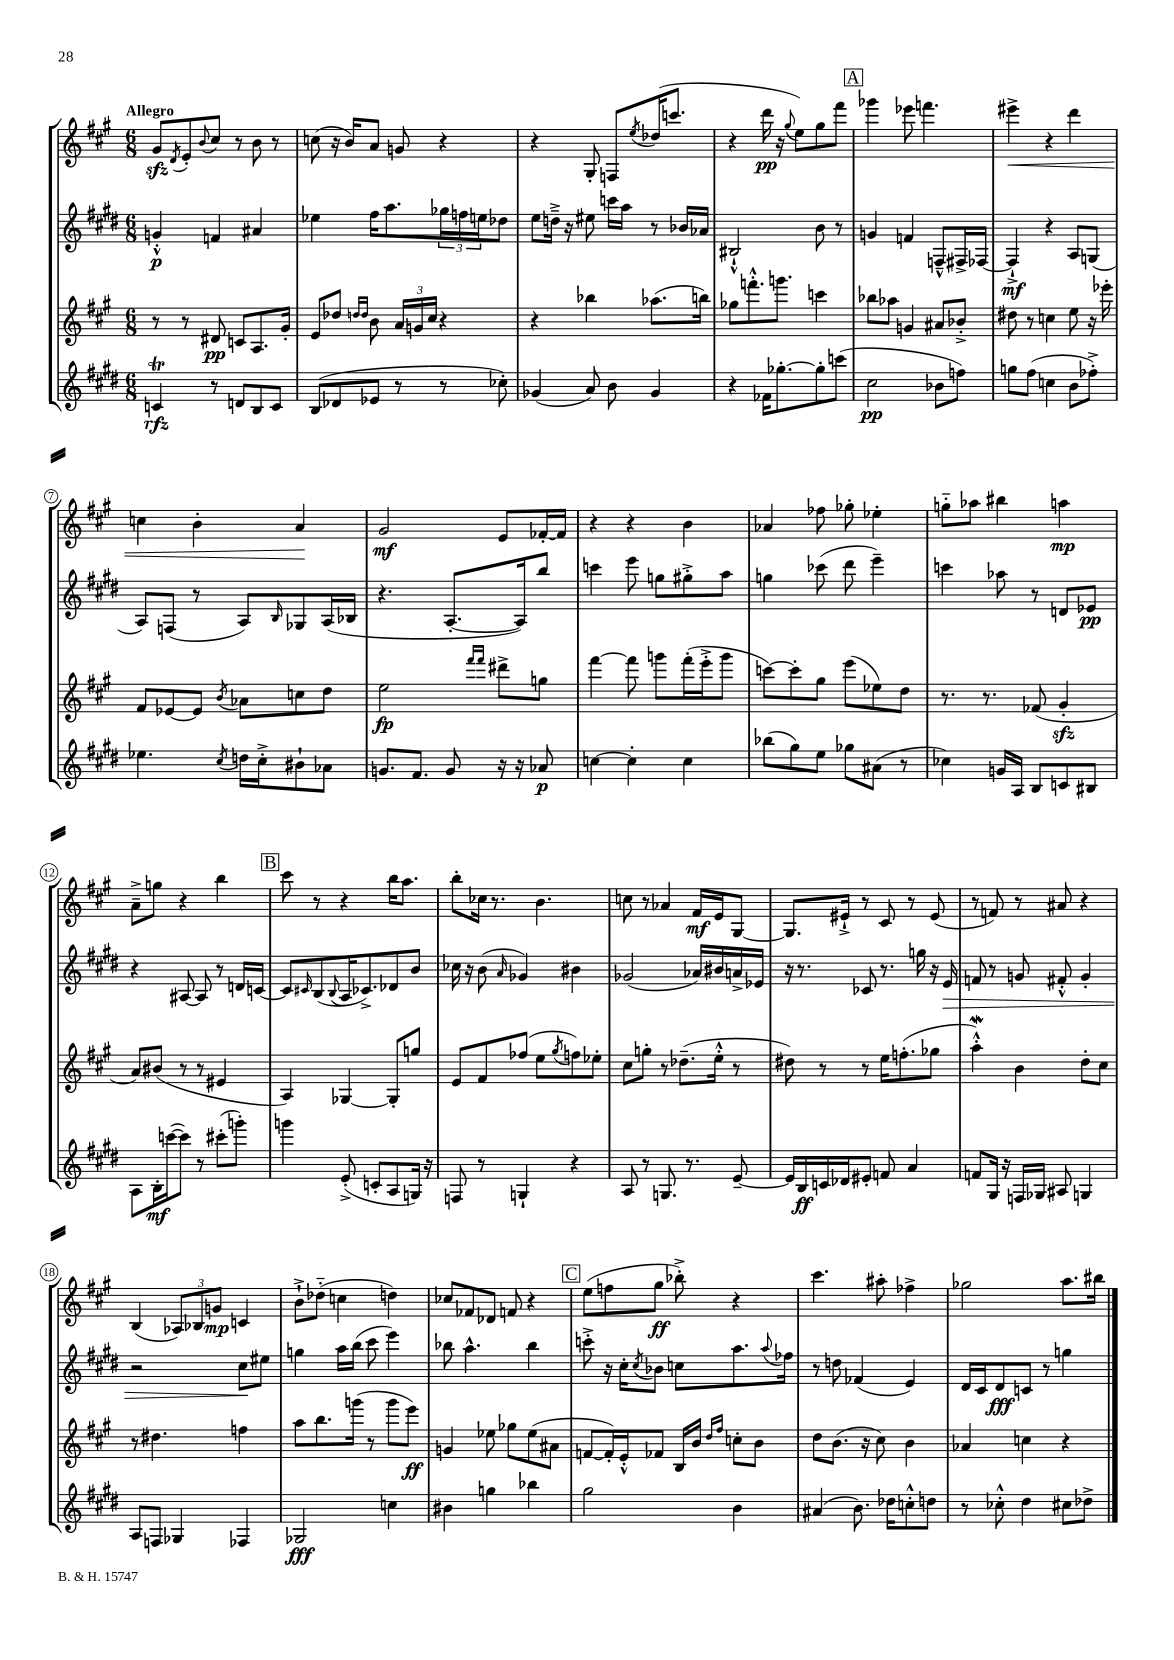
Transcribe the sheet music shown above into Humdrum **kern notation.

**kern	**dynam	**kern	**dynam	**kern	**dynam	**kern	**dynam
*part4	*part4	*part3	*part3	*part2	*part2	*part1	*part1
*staff4	*staff4	*staff3	*staff3	*staff2	*staff2	*staff1	*staff1
*clefG2	*	*clefG2	*	*clefG2	*	*clefG2	*
*k[f#c#g#d#]	*	*k[f#c#g#]	*	*k[f#c#g#d#]	*	*k[f#c#g#]	*
*M6/8	*	*M6/8	*	*M6/8	*	*M6/8	*
=1	=1	=1	=1	=1	=1	=1	=1
!	!	!	!	!	!	!LO:TX:a:B:t=Allegro	!
4cnT/	rfz	8r	.	4gn'^^/	p	8g#zz/L	.
.	.	.	.	.	.	8qd/	.
.	.	8r	.	.	.	8e'/	.
.	.	.	.	.	.	8qqb/	.
8r	.	8d#X/	pp	4fn/	.	8cc#/J	.
8dn/L	.	8cn/L	.	.	.	8r	.
8B/	.	8.A/	.	4a#X/	.	8b\	.
8c/J	.	.	.	.	.	8r	.
.	.	16g#'/Jk	.	.	.	.	.
=2	=2	=2	=2	=2	=2	=2	=2
(8B/L	.	8e/L	.	4ee-X\	.	(8ccn\	.
8d-X/	.	8dd-X/J	.	.	.	16r	.
.	.	.	.	.	.	16b/KL)	.
.	.	16qqddn/LL	.	.	.	.	.
.	.	16qqdd/JJ	.	.	.	.	.
8e-X/J	.	8b\	.	16ff#\KL	.	8a/J	.
.	.	.	.	8.aa\	.	.	.
8r	.	24a/LL	.	.	.	8gn/	.
.	.	24gn/	.	.	.	.	.
.	.	24cc#/JJ	.	.	.	.	.
8r	.	4r	.	24gg-X\L	.	4r	.
.	.	.	.	24ffn\	.	.	.
.	.	.	.	24een\J	.	.	.
8cc-X'\)	.	.	.	8dd-X\J	.	.	.
=3	=3	=3	=3	=3	=3	=3	=3
(4g-X/	.	4r	.	8ee\L	.	4r	.
.	.	.	.	16ddn~^\Jk	.	.	.
.	.	.	.	16r	.	.	.
8a/)	.	4bb-X\	.	8ee#X\	.	8G#'/	.
8b\	.	.	.	16cccn\LL	.	8Fn/L	.
.	.	.	.	16aa\JJ	.	.	.
.	.	.	.	.	.	8qee/	.
4g-/	.	(8.aa-X\L	.	8r	.	(16dd-X/K	.
.	.	.	.	.	.	8.cccn/J	.
.	.	.	.	16b-X/LL	.	.	.
.	.	16bbn\Jk)	.	16a-X/JJ	.	.	.
=4	=4	=4	=4	=4	=4	=4	=4
4r	.	8gg-X\L	.	2B#X`^^/	.	4r	.
.	.	8.fffn'^^\	.	.	.	.	.
16f-X\KL	.	.	.	.	.	16ddd\	pp
[8.gg-X'\	.	8.gggn\J	.	.	.	16r	.
.	.	.	.	.	.	8qqgg#/	.
.	.	.	.	.	.	8ee\L)	.
8gg-'\]	.	4cccn\	.	8b\	.	8gg#\	.
(8cccn\J	.	.	.	8r	.	8fff#\J	.
!!LO:REH:place=s1:t=A
=5	=5	=5	=5	=5	=5	=5	=5
2cc#\	pp	8bb-X\L	.	4gn/	.	4ggg-X\	.
.	.	8aa-X\J	.	.	.	.	.
.	.	4gn/	.	4fn/	.	8eee-X\	.
.	.	.	.	.	.	4.fffn\	.
8b-X\L	.	8a#X/L	.	8Fn~^^/L	.	.	.
8ffn\J)	.	8b-X'^/J	.	16F#X^/L	.	.	.
.	.	.	.	[16F-X/JJ	.	.	.
=6	=6	=6	=6	=6	=6	=6	=6
!	!	!	!	!	!	!	!LO:HP:b
8ggn\L	.	8dd#X\	.	4F-`^/]	mf	4eee#X^\	<
(8ff#\J	.	8r	.	.	.	.	.
4ccn\	.	4ccn\	.	4r	.	4r	.
8b\L	.	8ee\	.	8A/L	.	4ddd\	.
8ff-X'^\J)	.	16r	.	(8Gn/J	.	.	.
.	.	16eee-X'\	.	.	.	.	.
!!LO:LB:g=z
=7	=7	=7	=7	=7	=7	=7	=7
4.ee-X\	.	8f#/L	.	8A/L)	.	4ccn\	.
.	.	[8e-X/	.	(8Fn/J	.	.	.
.	.	8e-/J]	.	8r	.	4b'\	.
8qcc#/	.	8qb/	.	.	.	.	.
16ddn\LL	.	8a-X\L	.	8A/L)	.	.	.
16cc#'^\J	.	.	.	.	.	.	.
.	.	.	.	16qqB/	.	.	.
8b#X`\	.	8ccn\	.	8G-X/	.	4a/	.
8a-X\J	.	8dd\J	.	(16A/L	.	.	.
.	.	.	.	16B-X/JJ	.	.	.
.	.	.	.	.	.	.	[
=8	=8	=8	=8	=8	=8	=8	=8
8.gn/L	.	2ee\	fp	4.r	.	2g#/	mf
8.f#/J	.	.	.	.	.	.	.
8g/	.	.	.	[8.A'/L	.	.	.
.	.	16qqfff#/LL	.	.	.	.	.
.	.	16qqfff#/JJ	.	.	.	.	.
16r	.	8ddd#X^\L	.	.	.	8e/L	.
16r	.	.	.	16A/k])	.	.	.
8a-X/	p	8ggn\J	.	8bb/J	.	[16f-X'/L	.
.	.	.	.	.	.	16f-/JJ]	.
=9	=9	=9	=9	=9	=9	=9	=9
[4ccn\	.	[4fff#\	.	4cccn\	.	4r	.
4cc'\]	.	8fff#\]	.	8eee\	.	4r	.
.	.	8gggn\L	.	8ggn\L	.	.	.
4cc\	.	(16fff#'\L	.	8gg#X'^\	.	4b\	.
.	.	16eee'^\J	.	.	.	.	.
.	.	8ggg\J	.	8aa\J	.	.	.
=10	=10	=10	=10	=10	=10	=10	=10
(8bb-X\L	.	[8cccn\L)	.	4ggn\	.	4a-X/	.
8gg#\)	.	8ccc'\]	.	.	.	.	.
8ee\J	.	8gg#\J	.	(8ccc-X\	.	8ff-X\	.
8gg-X\L	.	(8eee\L	.	8ddd#\	.	8gg-X'\	.
(8a#X\J	.	8ee-X\)	.	4eee~\)	.	4ee-X'\	.
8r	.	8dd\J	.	.	.	.	.
=11	=11	=11	=11	=11	=11	=11	=11
4cc-X\)	.	8.r	.	4cccn\	.	8ggn\L	.
.	.	.	.	.	.	8aa-X\J	.
.	.	8.r	.	.	.	.	.
16gn/LL	.	.	.	8aa-X\	.	4bb#X\	.
16A/JJ	.	.	.	.	.	.	.
8B/L	.	(8f-X/	.	8r	.	.	.
8cn/	.	4g#zz'/	.	8dn/L	.	4aan\	mp
8B#X/J	.	.	.	8e-X/J	pp	.	.
!!LO:LB:g=z
=12	=12	=12	=12	=12	=12	=12	=12
8A\L	.	8a/L)	.	4r	.	8a~^\L	.
16B'\L	mf	(8b#X/J	.	.	.	8ggn\J	.
([16cccn\J	.	.	.	.	.	.	.
8ccc\J])	.	8r	.	[8A#X/	.	4r	.
8r	.	8r	.	8A#/]	.	.	.
(8ccc#X'\L	.	4e#X/	.	8r	.	4bb\	.
8gggn'\J)	.	.	.	16dn/LL	.	.	.
.	.	.	.	[16cn/JJ	.	.	.
!!LO:REH:place=s1:t=B
=13	=13	=13	=13	=13	=13	=13	=13
4gggn\	.	4A/)	.	8c/L]	.	8ccc#\	.
.	.	.	.	16qqc#X/	.	.	.
.	.	.	.	(8B/	.	8r	.
.	.	.	.	8qqB/	.	.	.
(8e'^/	.	[4G-X/	.	16A/K	.	4r	.
.	.	.	.	8.c-X^/)	.	.	.
8cn'/L	.	.	.	.	.	.	.
8A/	.	8G-'/L]	.	8d-X/	.	16bb\KL	.
.	.	.	.	.	.	8.aa\J	.
16Gn/Jk)	.	8ggn/J	.	8b/J	.	.	.
16r	.	.	.	.	.	.	.
=14	=14	=14	=14	=14	=14	=14	=14
8Fn/	.	8e/L	.	16cc-X\	.	8bb'\L	.
.	.	.	.	16r	.	.	.
8r	.	8f#/	.	(8b\	.	16cc-X\Jk	.
.	.	.	.	.	.	8.r	.
.	.	.	.	16qqa/	.	.	.
4Gn`/	.	(8ff-X/J	.	4g-X/)	.	.	.
.	.	8ee\L	.	.	.	4.b\	.
.	.	8qgg#/	.	.	.	.	.
4r	.	8ffn\)	.	4b#X\	.	.	.
.	.	8ee-X'\J	.	.	.	.	.
=15	=15	=15	=15	=15	=15	=15	=15
8A/	.	8cc#\L	.	(2g-X/	.	8ccn\	.
8r	.	8ggn'\J	.	.	.	8r	.
8.Gn/	.	8r	.	.	.	4a-X/	.
.	.	(8.dd-X~\L	.	.	.	.	.
8.r	.	.	.	.	.	.	.
.	.	.	.	16a-X/LL)	.	16f#/LL	mf
.	.	16ee'^^\Jk	.	16b#X/	.	16e/J	.
[8e~/	.	8r	.	16an^/	.	[8G#/J	.
.	.	.	.	16e-X/JJ	.	.	.
=16	=16	=16	=16	=16	=16	=16	=16
16e/LL]	.	8dd#X\)	.	16r	.	8.G#/L]	.
16B/	ff	.	.	8.r	.	.	.
16cn/	.	8r	.	.	.	.	.
16d-X/J	.	.	.	.	.	16e#X`^/Jk	.
8e#X'/J	.	8r	.	8c-X/	.	8r	.
8fn/	.	16ee\KL	.	8.r	.	8c#/	.
.	.	(8.ffn'\	.	.	.	.	.
4a/	.	.	.	.	.	8r	.
.	.	.	.	16ggn\	.	.	.
.	.	8gg-X\J	.	16r	.	(8e#/	.
!	!	!	!	!	!LO:HP:b	!	!
.	.	.	.	16e/	>	.	.
=17	=17	=17	=17	=17	=17	=17	=17
8fn/L	.	4aaw'^^\)	.	8fn/	.	8r	.
16G#/Jk	.	.	.	8r	.	8fn/)	.
16r	.	.	.	.	.	.	.
16Fn/LL	.	4b\	.	8gn/	.	8r	.
16G-X/JJ	.	.	.	.	.	.	.
8A#X/	.	.	.	8f#X'^^/	.	8a#X/	.
4Gn/	.	8dd'\L	.	4g'/	.	4r	.
.	.	8cc#\J	.	.	.	.	.
!!LO:LB:g=z
=18	=18	=18	=18	=18	=18	=18	=18
8A/L	.	8r	.	2r	.	(4B/	.
8Fn/J	.	4.dd#X\	.	.	.	.	.
4G-X/	.	.	.	.	.	12A-X/L)	.
.	.	.	.	.	.	12B-X/	.
.	.	.	.	.	.	12gn/J	mp
4F-X/	.	4ffn\	.	8cc#\L	.	4cn/	.
.	.	.	.	8ee#X\J	]	.	.
=19	=19	=19	=19	=19	=19	=19	=19
2G-X/	fff	8aa\L	.	4ggn\	.	8b`^\L	.
.	.	8.bb\	.	.	.	(8dd-X\J	.
.	.	.	.	16aa\LL	.	4ccn\	.
.	.	(16gggn\Jk	.	(16bb\JJ	.	.	.
.	.	8r	.	8ccc#\	.	.	.
4ccn\	.	8ggg\L	.	4eee\)	.	4ddn\)	.
.	.	8eee\J)	ff	.	.	.	.
=20	=20	=20	=20	=20	=20	=20	=20
4b#X\	.	4gn/	.	8bb-X\	.	8cc-X/L	.
.	.	.	.	4.aa^^\	.	8f-X/	.
4ggn\	.	8ee-X\	.	.	.	8d-X/J	.
.	.	8gg-X\L	.	.	.	8fn/	.
4bb-X\	.	(8ee-\	.	4bb-\	.	4r	.
.	.	8a#X\J	.	.	.	.	.
!!LO:REH:place=s1:t=C
=21	=21	=21	=21	=21	=21	=21	=21
2gg#\	.	[8fn/L	.	8cccn'^\	.	(8ee\L	.
.	.	16f'/L])	.	16r	.	8ffn\	.
.	.	16e'^^/J	.	16cc#'\KL	.	.	.
.	.	.	.	8qcc#/	.	.	.
.	.	8f-X/J	.	8b-X\J	.	8gg#\J	ff
.	.	16B/LL	.	8ccn\L	.	8bb-X'^\)	.
.	.	16b/JJ	.	.	.	.	.
.	.	16qqdd/LL	.	.	.	.	.
.	.	16qqff#/JJ	.	.	.	.	.
4b\	.	8ccn'\L	.	8.aa\	.	4r	.
.	.	8b\J	.	.	.	.	.
.	.	.	.	8qqaa/	.	.	.
.	.	.	.	16ff-X\Jk	.	.	.
=22	=22	=22	=22	=22	=22	=22	=22
(4a#X/	.	8dd\L	.	8r	.	4.ccc#\	.
.	.	(8.b\J	.	8ddn\	.	.	.
8.b\)	.	.	.	(4f-X/	.	.	.
.	.	16r	.	.	.	.	.
.	.	8cc#\)	.	.	.	8aa#X'\	.
16dd-X\KL	.	.	.	.	.	.	.
8ccn'^^\	.	4b\	.	4e/)	.	4ff-X^\	.
8ddn\J	.	.	.	.	.	.	.
=23	=23	=23	=23	=23	=23	=23	=23
8r	.	4a-X/	.	16d#/LL	.	2gg-X\	.
.	.	.	.	16c#/J	.	.	.
8cc-X'^^\	.	.	.	8d#/	fff	.	.
4dd#\	.	4ccn\	.	8cn/J	.	.	.
.	.	.	.	8r	.	.	.
8cc#X\L	.	4r	.	4ggn\	.	8.aa\L	.
8dd-X^\J	.	.	.	.	.	.	.
.	.	.	.	.	.	16bb#X\Jk	.
==	==	==	==	==	==	==	==
*-	*-	*-	*-	*-	*-	*-	*-
